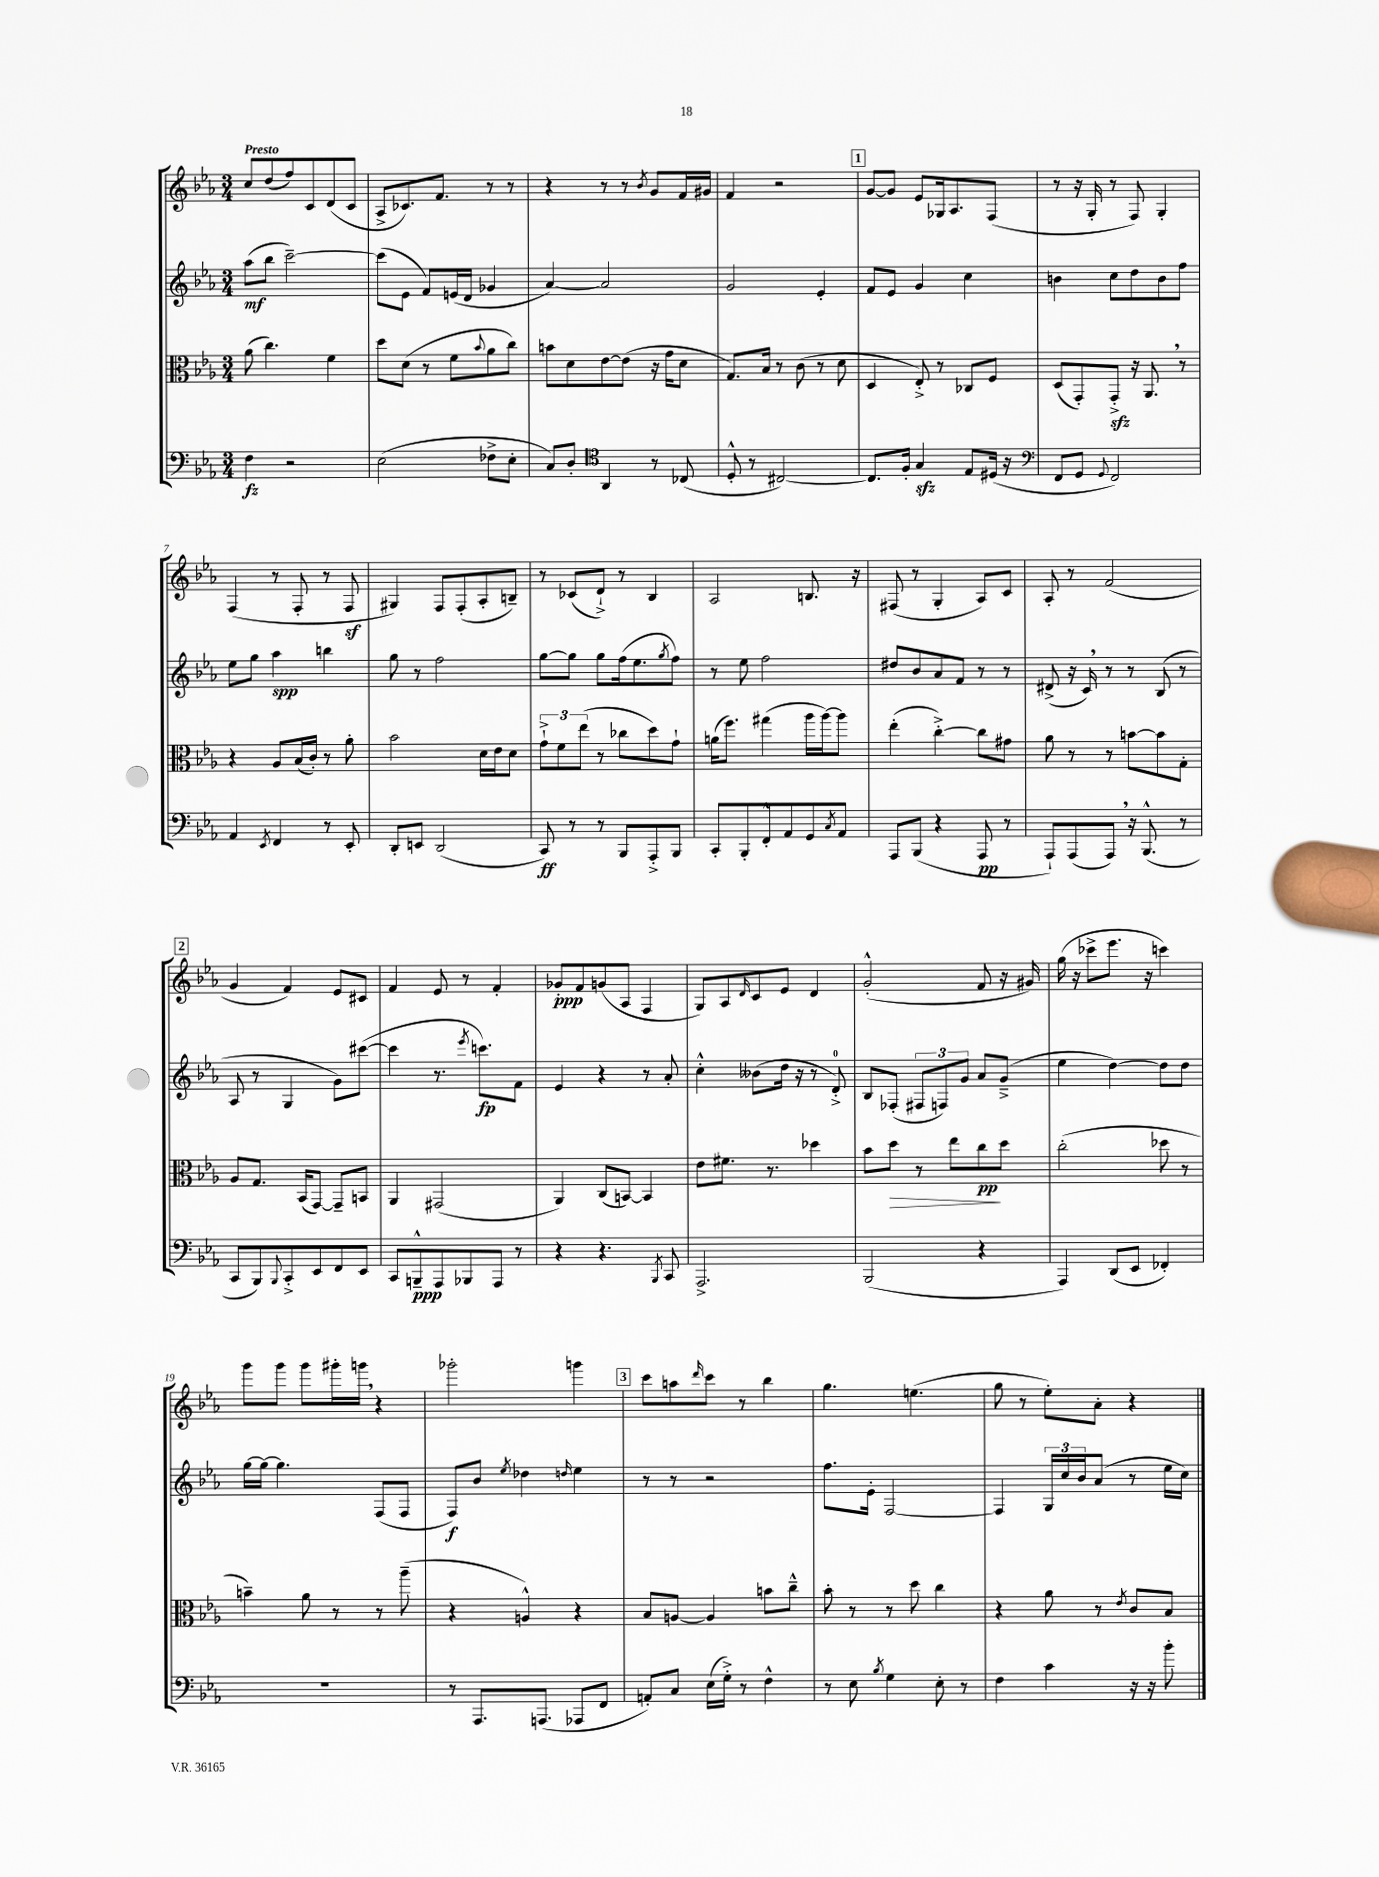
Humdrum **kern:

**kern	**kern	**kern	**kern
*staff4	*staff3	*staff2	*staff1
*clefF4	*clefC3	*clefG2	*clefG2
*k[b-e-a-]	*k[b-e-a-]	*k[b-e-a-]	*k[b-e-a-]
*M3/4	*M3/4	*M3/4	*M3/4
4F\	(8a-\	(8aa-\L	8cc/L
.	4.cc\)	8bb-\J	(8dd/
2r	.	[2ccc~\)	8ff/)
.	.	.	8c/
.	4f\	.	(8d/
.	.	.	8c/J
=	=	=	=
(2E-\	8dd\L	(8ccc\]L	8A-^/L
.	(8d\J	8e-\J	8.c-/)
.	8r	8f/L)	.
.	.	.	8.f/J
.	8f\L	(16e/L	.
.	.	16d/JJ	.
.	8qqb-/	.	.
8F-^\L	8a-\	4g-/	8r
8E-'\J	8cc\J)	.	8r
=	=	=	=
8C/L)	8b\L	[4a-/)	4r
8D'/J	8d\	.	.
*clefC4	*	*	*
4AA-/	[8e-\	2a-/]	8r
.	(8e-\]J	.	8r
.	.	.	8qb-/
8r	16r	.	8g/L
.	16g\LK	.	.
(8C-/	8d\J	.	16f/L
.	.	.	16g#/JJ
=	=	=	=
8D'^^/	8.G/L)	2g/	4f/
8r	.	.	.
.	16B-/Jk	.	.
[2C#/)	8r	.	2r
.	(8c\	.	.
.	8r	4e-'/	.
.	8d\	.	.
=	=	=	=
8.C#/]L	4D/	8f/L	[8g/L
.	.	8e-/J	8g/]J
16F'/Jk	.	.	.
4G/	8E-'^/)	4g/	8e-/L
.	8r	.	16G-/k
.	.	.	8.A-/
8E-/L	8C-/L	4cc\	.
(16D#/Jk	8F/J	.	(8F/J
16r	.	.	.
=	=	=	=
*clefF4	*	*	*
8FF/L	(8D/L	4b\	8r
8GG/J	8GG'/)	.	16r
.	.	.	16G'/
8qqGG/	.	.	.
2FF/)	8GG'^/J	8cc\L	8r
.	16r	8dd\	8F/)
.	8.AA-/	.	.
.	.	8b\	4G'/
.	8r	8ff\J	.
=	=	=	=
4AA-/	4r	8ee-\L	(4F/
.	.	8gg\J	.
8qEE-/	.	.	.
4FF/	8A-/L	4aa-\	8r
.	(16B-/L	.	8F'/
.	16c'/JJ)	.	.
8r	8r	4bb\	8r
8EE-'/	8a-'\	.	8F/
=	=	=	=
8DD'/L	2b-\	8gg\	4G#/)
8EE/J	.	8r	.
(2DD/	.	2ff\	8F/L
.	.	.	(8F'/
.	16d\LL	.	8A-'/
.	16e-\J	.	.
.	8d\J	.	8B~/J)
=	=	=	=
8CC/)	12g`^\L	[8gg\L	8r
.	12f\	.	.
8r	.	8gg\]J	(8c-/L
.	(12ee-\J	.	.
8r	8r	8gg\L	8d`^/J)
8BBB-/L	8cc-\L	(16ff\k	8r
.	.	8.ee-\	.
8AAA-'^/	8dd\)	.	4B-/
.	.	8qgg/	.
8BBB-/J	8g`\J	8ff\J)	.
=	=	=	=
8CC'/L	(16a\LK	8r	2A-/
.	8.ff\J)	.	.
8BBB-'/	.	8ee-\	.
8FF'^^/	(4gg#\	2ff\	.
8AA-/	.	.	.
8GG/	16aa-\LL	.	8.B/
.	[16aa-\J)	.	.
8qC/	.	.	.
8AA-/J	8aa-\]J	.	.
.	.	.	16r
=	=	=	=
8AAA-/L	(4ee-'\	8dd#/L	(8F#/
(8BBB-/J	.	8b-/	8r
4r	[4cc'^\)	8a-/	4G'/
.	.	8f/J	.
8AAA-/	8cc\]L	8r	8A-/L)
8r	8g#\J	8r	8c/J
=	=	=	=
8AAA-`/L)	8a-\	(8d#^/	8A-'/
(8AAA-/	8r	16r	8r
.	.	16c/)	.
8AAA-/J)	8r	8r	(2f/
16r	[8b\L	8r	.
(8.BBB-^^/	.	.	.
.	8b\]	(8B-/	.
8r	8G'\J	8r	.
=	=	=	=
8CC/L	8A-/L	8A-/	4g/
8BBB-/)	8.G/J	8r	.
8qqBBB-/	.	.	.
8CC'^/	.	4G/	4f/)
.	(16BB-/LK	.	.
8EE-/	[8GG/J)	.	.
8FF/	8GG~/]L	8g\L)	8e-/L
8EE-/J	8BB/J	([8ccc#\J	8c#/J
=	=	=	=
8CC/L	4AA-/	4ccc#\]	4f/
8BBB~^^/	.	.	.
8AAA-/	(2GG#/	8.r	8e-/
8BBB-/	.	.	8r
.	.	8qeee-/	.
.	.	8.ccc\L)	.
8AAA-/J	.	.	4f'/
8r	.	8f\J	.
=	=	=	=
4r	4AA-/)	4e-/	8g-'/L
.	.	.	8f/
4.r	(8C/L	4r	(8g/
.	[8BB/J)	.	8A-/J
.	4BB/]	8r	4F/
8qBBB-/	.	.	.
8CC/	.	8a-'/	.
=	=	=	=
2.AAA-^/	8e-\L	4cc'^^\	8G/L)
.	8.f#\J	.	8A-/
.	.	.	16qqd/
.	.	(8b--\L	8c/
.	8.r	.	.
.	.	16dd\Jk	8e-/J
.	.	16r	.
.	4dd-\	8r	4d/
.	.	8d'^/)	.
=	=	=	=
(2BBB-/	8b-\L	8B-/L	(2g'^^/
.	8dd\J	(8F-'/J	.
.	8r	12F#/L	.
.	.	12F/)	.
.	8ee-\L	.	.
.	.	12g/J	.
4r	8cc\	8a-/L	8f/
.	8dd\J	(8g~^/J	16r
.	.	.	16g#/)
=	=	=	=
4AAA-/)	(2cc'\	4ee-\	(16gg\
.	.	.	16r
.	.	.	8ccc-^\L
(8DD/L	.	[4dd\)	8.eee-\J
8EE-/J	.	.	.
.	.	.	16r
4FF-'/)	8dd-\	8dd\]L	4ccc\)
.	8r	8dd\J	.
=	=	=	=
2.r	4b~\)	[16gg\LL	8ggg\L
.	.	16gg\_JJ	.
.	.	4.gg\]	8ggg\J
.	8a-\	.	8ggg\L
.	8r	.	16ggg#'\L
.	.	.	16ggg\JJ
.	8r	(8F/L	4r
.	(8aa-~\	8F/J	.
=	=	=	=
8r	4r	8F/L)	2ggg-'\
8.AAA-/L	.	8b-/J	.
.	.	8qee-/	.
.	4A^^/)	4dd-\	.
(8.AAA/J	.	.	.
.	.	16qqdd/	.
8AAA-/L	4r	4ee-\	4ggg\
8FF/J	.	.	.
=	=	=	=
8AA'/L)	8B-/L	8r	8ccc\L
8C/J	[8A/J	8r	8aa\
.	.	.	16qqddd/
(16E-\LL	4A/]	2r	8ccc\J
16G'^\JJ)	.	.	.
8r	.	.	8r
4F^^\	8b\L	.	4bb-\
.	8cc~^^\J	.	.
=	=	=	=
8r	8b-'\	8.ff\L	4.gg\
8E-\	8r	.	.
.	.	16e-'\Jk	.
8qB-/	.	.	.
4G\	8r	[2F/	.
.	8dd\	.	(4.ee\
8E-'\	4cc\	.	.
8r	.	.	.
=	=	=	=
4F\	4r	4F/]	8gg\
.	.	.	8r
4c\	8a-\	24G/LL	8ee-'\L)
.	.	24cc/	.
.	.	24b-/J	.
.	8r	(8a-/J	8a-'\J
.	8qe-/	.	.
16r	8c/L	8r	4r
16r	.	.	.
8b-'\	8B-/J	16ee-\LL	.
.	.	16cc\JJ)	.
==	==	==	==
*-	*-	*-	*-
